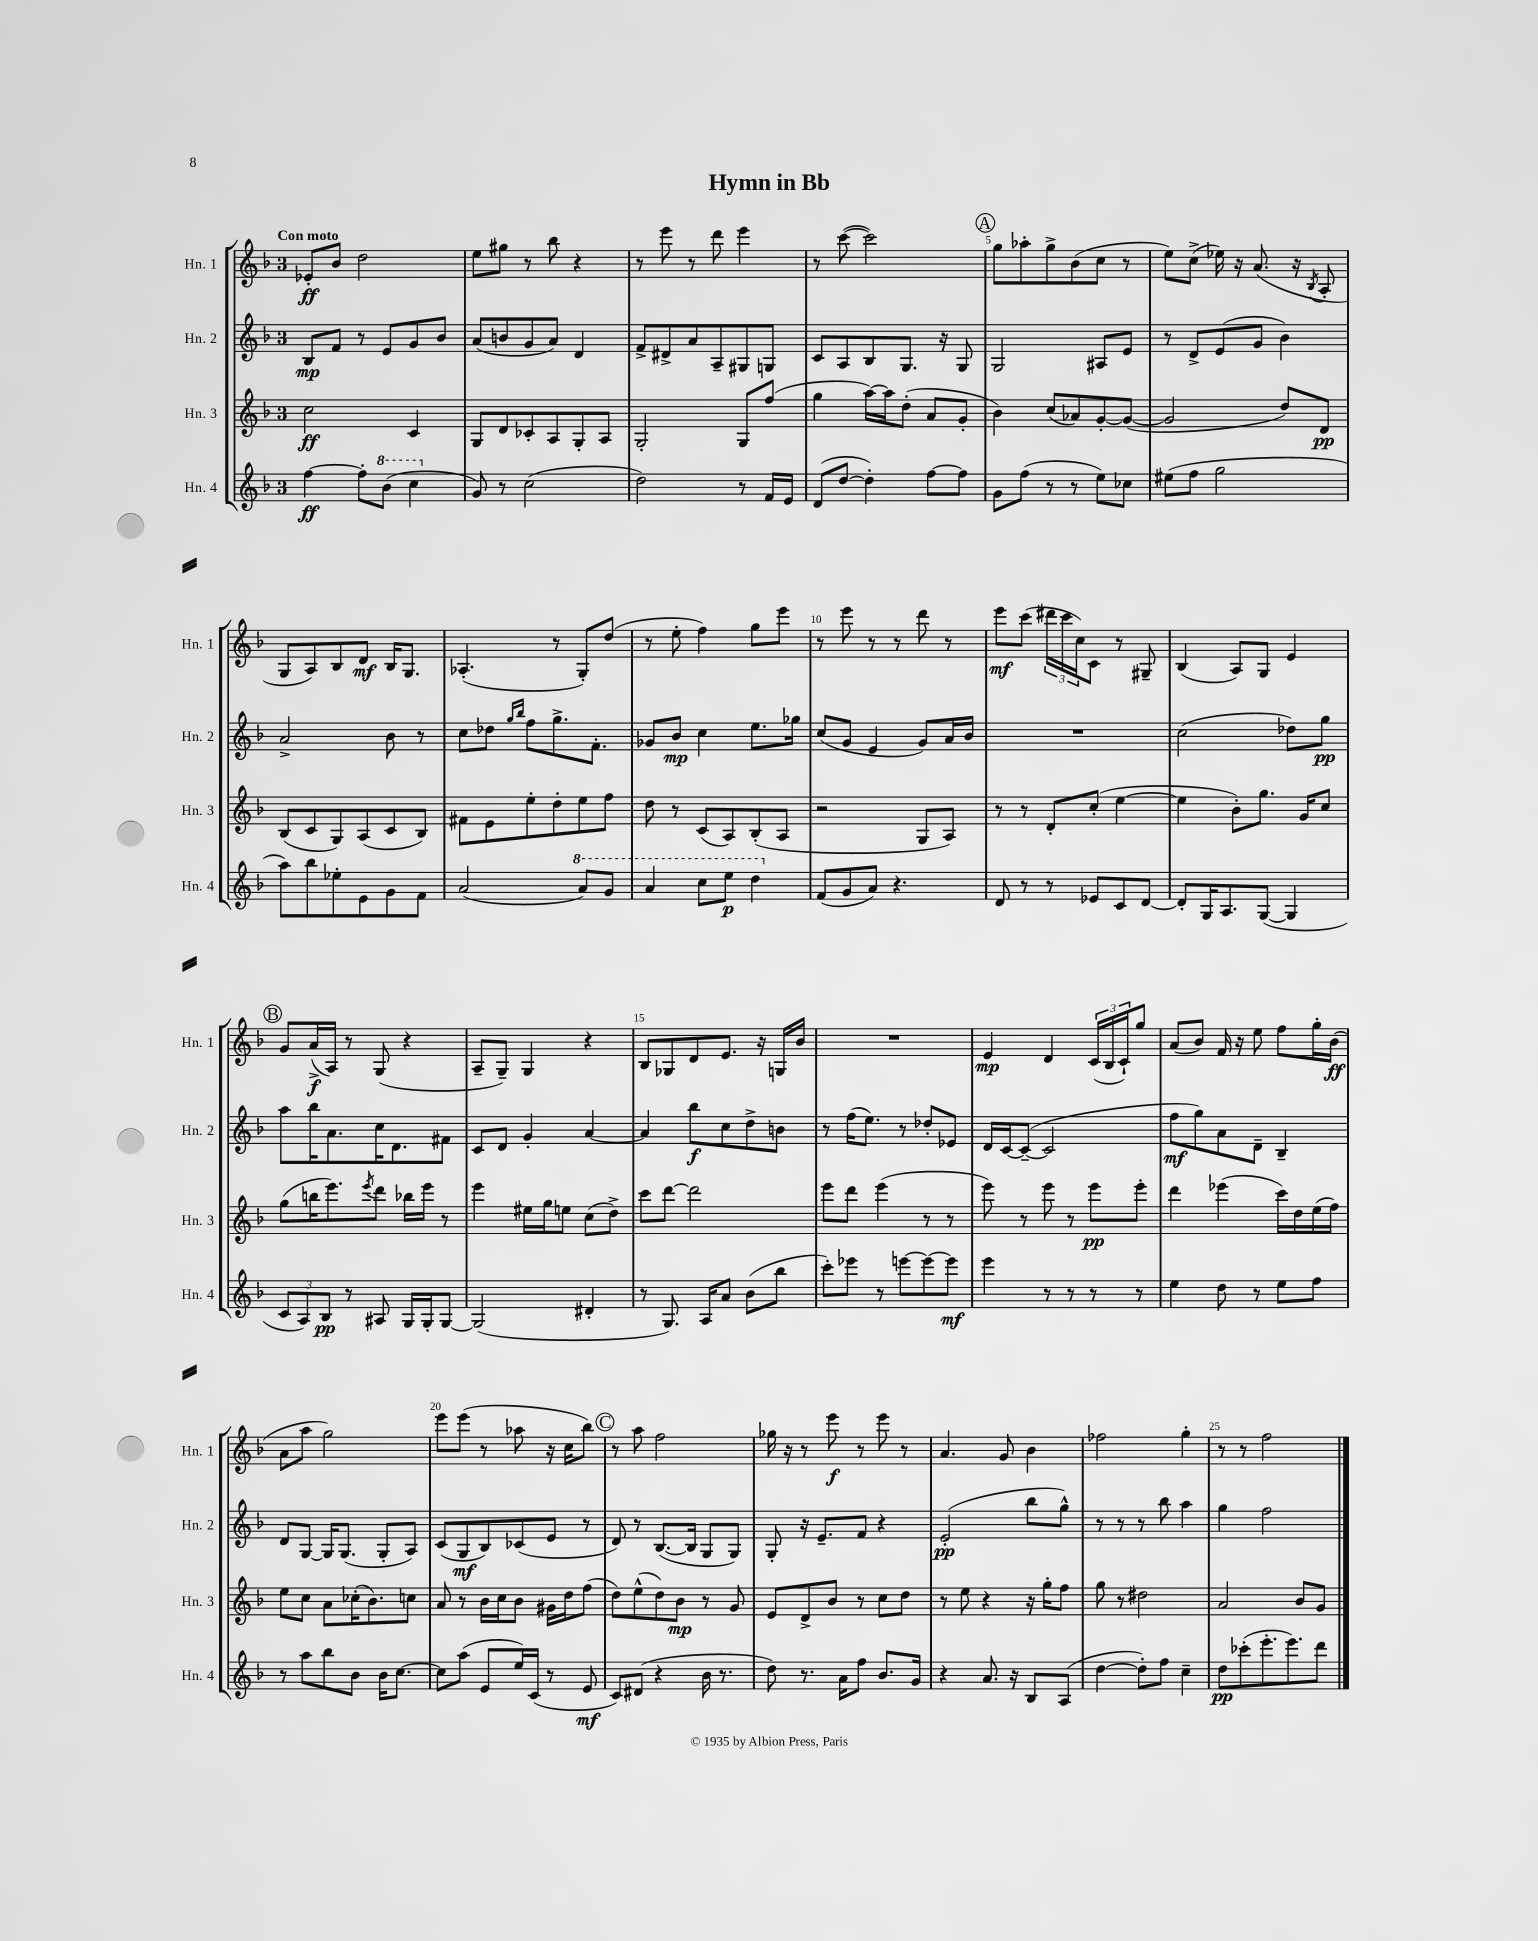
\header { title = "Hymn in Bb" }
<<
\new StaffGroup <<
\new Staff = "s0" \with { instrumentName = "Hn. 1" shortInstrumentName = "Hn. 1" } {
    \clef treble \key f \major \once \override Staff.TimeSignature.style = #'single-digit \time 3/4 \tempo "Con moto"
    ees'8-.\ff bes'8 d''2 |
    e''8 gis''8 r8 bes''8 r4 |
    r8 e'''8 r8 d'''8 e'''4 |
    r8 c'''8~( c'''2) |
    \mark \markup { \circle "A" } g''8 aes''8-. g''8-> bes'8( c''8 r8 |
    e''8) c''8->( ees''16) r16 a'8.( r16 \acciaccatura { bes8 } a8-. |
    g8 a8) bes8 d'8\mf bes16 g8. |
    aes4.-.( r8 g8-.) d''8( |
    r8 e''8-. f''4) g''8 e'''8 |
    r8 e'''8 r8 r8 d'''8 r8 |
    e'''8\mf c'''8( \tuplet 3/2 { dis'''16 c'''16 c''16) } c'8 r8 gis8-- |
    bes4( a8) g8 e'4 |
    \mark \markup { \circle "B" } g'8 a'16->\f( a16) r8 g8( r4 |
    a8-- g8--) g4 r4 |
    bes8 ges8 d'8 e'8. r16 g16 bes'16 |
    R2. |
    e'4\mp d'4 \tuplet 3/2 { c'16( bes16 c'16-!) } g''8 |
    a'8( bes'8) f'16 r16 e''8 f''8 g''16-. bes'16\ff( |
    a'8 a''8 g''2) |
    e'''8 e'''8( r8 aes''8 r16 c''16 bes''8) |
    \mark \markup { \circle "C" } r8 a''8 f''2 |
    ges''16 r16 r8 e'''8\f r8 e'''8 r8 |
    a'4. g'8 bes'4 |
    fes''2 g''4-. |
    r8 r8 f''2 \bar "|." |
}
\new Staff = "s1" \with { instrumentName = "Hn. 2" shortInstrumentName = "Hn. 2" } {
    \clef treble \key f \major \once \override Staff.TimeSignature.style = #'single-digit \time 3/4
    bes8\mp f'8 r8 e'8 g'8 bes'8 |
    a'8( b'8 g'8 a'8) d'4 |
    f'8-> dis'8-> a'8 a8-- gis8 g8 |
    c'8 a8 bes8 g8. r16 g8 |
    \mark \markup { \circle "A" } g2 ais8 e'8 |
    r8 d'8-> e'8( g'8 bes'4) |
    a'2-> bes'8 r8 |
    c''8 des''8 \grace { g''16 bes''16 } f''8 g''8.-> f'8.-. |
    ges'8 bes'8\mp c''4 e''8. ges''16 |
    c''8( g'8 e'4 g'8) a'16 bes'16 |
    R2. |
    c''2( des''8) g''8\pp |
    \mark \markup { \circle "B" } a''8 bes''16 a'8. c''16 d'8. fis'8 |
    c'8 d'8 g'4-. a'4~ |
    a'4 bes''8\f c''8 d''8-> b'8 |
    r8 f''16( e''8.) r8 des''8-. ees'8 |
    d'16 c'16~ c'8~--( c'2 |
    f''8\mf g''8) a'8 d'8-- bes4-- |
    d'8 g8~ g16 g8.( g8-. a8) |
    c'8( g8\mf bes8) ces'8( e'8 r8 |
    \mark \markup { \circle "C" } d'8) r8 bes8.~( bes16 g8 g8) |
    g8-. r16 e'8.-- f'8 r4 |
    e'2-.\pp( bes''8 g''8-^) |
    r8 r8 r8 bes''8 a''4 |
    g''4 f''2 \bar "|." |
}
\new Staff = "s2" \with { instrumentName = "Hn. 3" shortInstrumentName = "Hn. 3" } {
    \clef treble \key f \major \once \override Staff.TimeSignature.style = #'single-digit \time 3/4
    c''2\ff c'4 |
    g8 d'8 ces'8-. a8 g8-. a8 |
    g2-. g8 f''8( |
    g''4 a''16~) a''16 d''8-.( a'8 g'8-. |
    \mark \markup { \circle "A" } bes'4) c''8( aes'8) g'8~-. g'8~( |
    g'2 d''8) d'8\pp |
    bes8( c'8 g8) a8( c'8 bes8) |
    fis'8 e'8 e''8-. d''8-. e''8 f''8 |
    d''8 r8 c'8( a8) bes8-.( a8 |
    r2 g8 a8) |
    r8 r8 d'8-. c''8-.( e''4~ |
    e''4 bes'8-.) g''8. g'16 c''8 |
    \mark \markup { \circle "B" } g''8( b''16 e'''8.) \acciaccatura { e'''8 } d'''8 bes''16 e'''16 r8 |
    e'''4 eis''16 g''16 e''8 c''8( d''8->) |
    c'''8 d'''8~ d'''2 |
    e'''8 d'''8 e'''4( r8 r8 |
    e'''8) r8 e'''8 r8 e'''8\pp e'''8-. |
    d'''4 ees'''4( c'''16) d''16 e''16( f''16) |
    e''8 c''8 a'8 ces''16-.( bes'8.) c''8 |
    a'8 r8 bes'16 c''16 bes'8 gis'16 d''16 f''8( |
    \mark \markup { \circle "C" } d''8) e''8-^( d''8) bes'8\mp r8 g'8 |
    e'8 d'8-> bes'8 r8 c''8 d''8 |
    r8 e''8 r4 r16 g''16-. f''8 |
    g''8 r8 dis''2 |
    a'2 bes'8 g'8 \bar "|." |
}
\new Staff = "s3" \with { instrumentName = "Hn. 4" shortInstrumentName = "Hn. 4" } {
    \clef treble \key f \major \once \override Staff.TimeSignature.style = #'single-digit \time 3/4
    f''4~\ff f''8-. \ottava #1 bes''8( c'''4 \ottava #0 |
    g'8) r8 c''2( |
    d''2) r8 f'16 e'16 |
    d'8( d''8~ d''4-.) f''8~ f''8 |
    \mark \markup { \circle "A" } g'8 f''8( r8 r8 e''8) ces''8 |
    eis''8( f''8 g''2 |
    a''8) bes''8 ees''8-. e'8 g'8 f'8 |
    a'2( \ottava #1 a''8) g''8 |
    a''4 c'''8 e'''8\p d'''4 \ottava #0 |
    f'8( g'8 a'8) r4. |
    d'8 r8 r8 ees'8 c'8 d'8~ |
    d'8-. g16 a8. g8~( g4 |
    \mark \markup { \circle "B" } \tuplet 3/2 { c'8 a8) bes8\pp } r8 ais8 g16 g16-. g8~ |
    g2( dis'4-. |
    r8 g8.) a16 a'8 bes'8( bes''8 |
    c'''8-.) ees'''8 r8 e'''8~ e'''8~ e'''8\mf |
    e'''4 r8 r8 r8 r8 |
    e''4 d''8 r8 e''8 f''8 |
    r8 a''8 bes''8 bes'8 bes'16 c''8.~ |
    c''8 a''8( e'8 e''16) c'16( r8 e'8\mf |
    \mark \markup { \circle "C" } c'8) dis'8( r4 bes'16 r8. |
    d''8) r8. a'16 f''8 bes'8. g'16 |
    r4 a'8. r16 bes8 a8( |
    d''4~ d''8-.) f''8 c''4-- |
    d''8\pp ces'''8-.( e'''8.-. e'''8.) d'''8 \bar "|." |
}
>>
>>
\layout { \context { \Score \override BarNumber.break-visibility = ##(#f #t #t) barNumberVisibility = #(every-nth-bar-number-visible 5) } }
